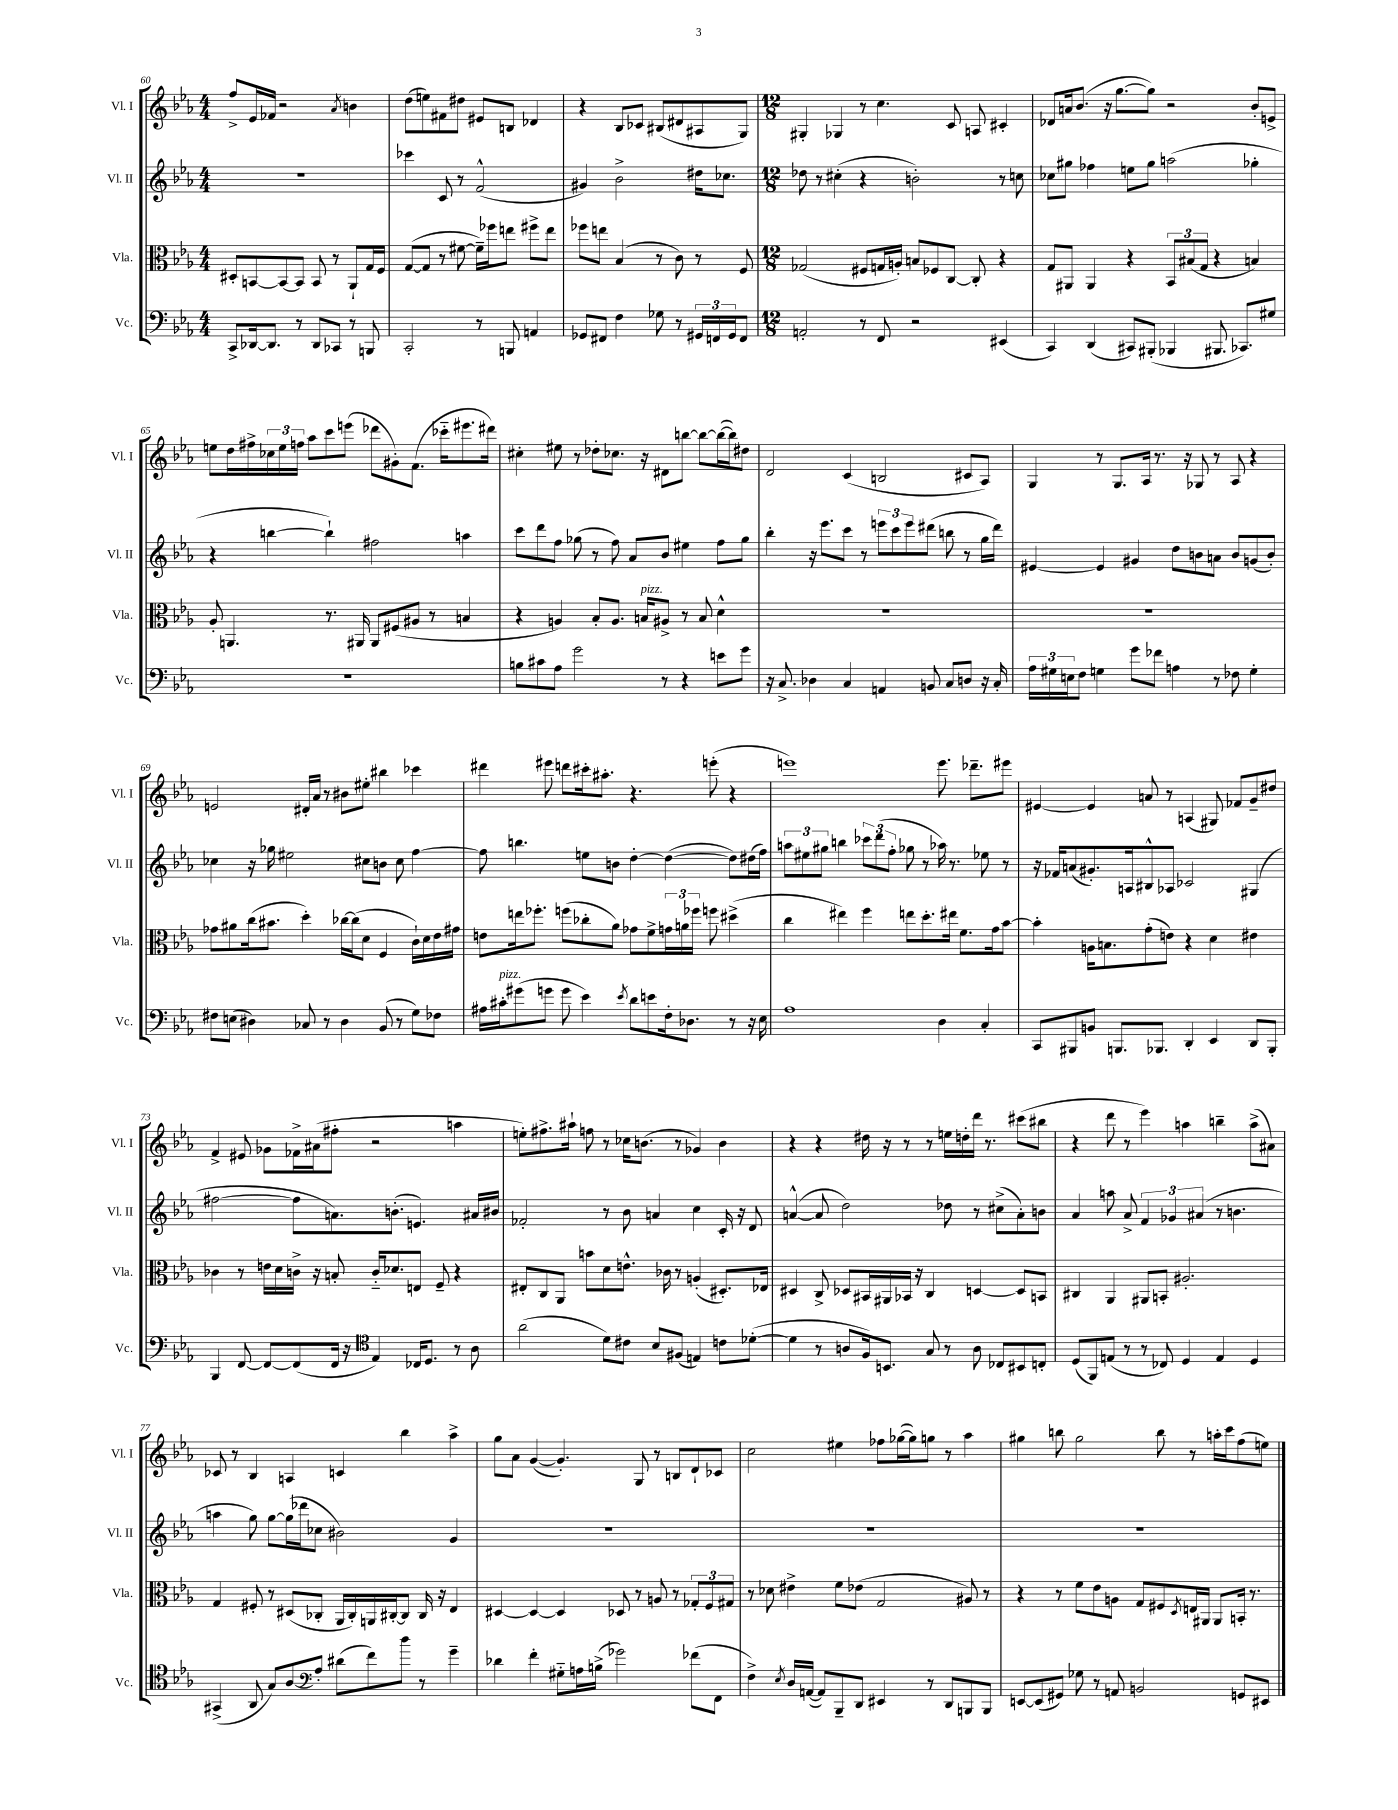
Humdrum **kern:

**kern	**kern	**kern	**kern
*staff4	*staff3	*staff2	*staff1
*clefF4	*clefC3	*clefG2	*clefG2
*k[b-e-a-]	*k[b-e-a-]	*k[b-e-a-]	*k[b-e-a-]
*M4/4	*M4/4	*M4/4	*M4/4
8CC^	8D#'	1r	8ff^
[16DD-	[8BB	.	16e-
8.DD-]	.	.	16f-
.	8BB_	.	2r
8r	8BB]	.	.
8DD-	8BB	.	.
8CC-	8r	.	.
.	.	.	8qa-
8r	8AA-`	.	4b
8BBB	16G	.	.
.	16F	.	.
=	=	=	=
2CC'	([8G	4ccc-	(8dd
.	8G]	.	8ee)
.	8r	8c	8f#
.	[8f#	8r	8dd#
8r	16f#~])	(2f^^	8e#
.	16ff-	.	.
8BBB	8ee	.	8B
4AA	8ff#^	.	4d-
.	8ee	.	.
=	=	=	=
8GG-	8ff-	4g#)	4r
8FF#	8ee	.	.
4F	(4B-	2b-^	8B-
.	.	.	8c-
8G-	8r	.	(8B#
8r	8c)	.	8d#
24GG#	8r	16dd#	8A#
24FF	.	.	.
.	.	8.cc-	.
24GG#	.	.	.
8FF	8F	.	8G)
=	=	=	=
*M12/8	*M12/8	*M12/8	*M12/8
2AA'	(2G-	8dd-	4G#'
.	.	8r	.
.	.	(4cc#'	4G-
8r	8F#	4r	8r
8FF	16G	.	4.cc
.	16A')	.	.
2r	8B	2b')	.
.	8F-	.	.
.	[8C	.	8c
.	8C']	.	8A
(4EE#	4r	8r	4c#'
.	.	8cc	.
=	=	=	=
4CC)	8G	8cc-	8d-
.	8AA#	8gg#	16a
.	.	.	(8.b-
(4DD	4AA#	4ff-	.
.	.	.	16r
.	.	.	[8.gg
8CC#)	4r	8ee	.
(8BBB#'	.	8gg#	8gg])
4BBB-	12BB-	(2aa	2r
.	(12B#	.	.
.	12G	.	.
8.BBB#	4r	.	.
8.CC-)	.	.	.
.	4B)	4gg-'	8b-'
8G#	.	.	8e^
=	=	=	=
1.r	8A-'	4r	8ee
.	4.AA	.	16dd
.	.	.	16ff#^
.	.	[4bb	24cc-
.	.	.	24ee
.	.	.	24ff
.	.	.	8aa-
.	8.r	4bb`])	8ccc
.	.	.	(8eee
.	16AA#	.	.
.	8AA#	2ff#	8ddd-
.	(8F#	.	8g#')
.	8A#	.	(8.f
.	8r	.	.
.	.	.	16ccc-'~
.	4B	4aa	8.eee#
.	.	.	16ddd#)
=	=	=	=
8B	4r	8ccc	4cc#'
8c#	.	8ddd	.
8A-	4A)	8ff	8ee#
2g	.	(8gg-	8r
.	8B-'	8r	8dd-'
.	8.A	8ff)	8.cc-
.	.	8a-	.
.	16B	.	16r
8r	8A#^	8b-	8d#
4r	8r	4ee#	[8bb
.	8B	.	8bb_
8e	4d^^	8ff	(16bb_
.	.	.	16bb])
8g	.	8gg-	8dd#
=	=	=	=
16r	1.r	4bb-'	2d
8.C^	.	.	.
4D-	.	16r	.
.	.	8.eee-	.
4C	.	8ccc	(4c
.	.	8r	.
4AA	.	12eee	2B
.	.	12ccc	.
.	.	12eee	.
8BB	.	(8ddd#	.
8C	.	8bb	.
8D	.	8r	8c#
16r	.	16gg	8A-)
16C'	.	16ddd#)	.
=	=	=	=
24A-	1.r	[4e#	4G
24G#	.	.	.
24E	.	.	.
8F	.	.	.
4G	.	4e#]	8r
.	.	.	8.G
8g	.	4g#	.
.	.	.	16A-
8f-	.	.	8.r
4A	.	8dd	.
.	.	.	16r
.	.	8b	8G-
8r	.	8a	8r
8F-	.	8b	8A-
4G'	.	(8g	4r
.	.	8b')	.
=	=	=	=
8F#	8g-	4cc-	2e
(8E	8a#	.	.
4D#)	(16cc	16r	.
.	8.b#	16gg-	.
.	.	2ee#	.
8C-	4dd')	.	16d#'
.	.	.	16a-
8r	.	.	8r
4D#	[16cc-	.	8b#
.	(16cc-]	.	.
.	8d	8cc#	8ee#'
(8BB-	4F	8b	4bb#
8r	.	8cc#	.
8G)	16c`)	[4ff	4ccc-
.	16d	.	.
8F-	16e-	.	.
.	16g#	.	.
=	=	=	=
16A#	8e	8ff]	4ddd#
16c#'	.	.	.
(8g#	16ee	4.bb	.
.	8.ff-'	.	.
8g	.	.	8eee#
8g	(8ff	.	8ddd
4e-)	8cc-'	8ee	16ccc#'
.	.	.	8.aa#'
.	8a-)	8b	.
8qe-	.	.	.
8d	8g-	[4dd'	4.r
8e	8f^	.	.
16F'	24g	(4dd_	.
.	24a	.	.
8.D-	.	.	.
.	24ff-	.	.
.	8ff	.	(8eee'
8r	(4dd#^	8dd])	4r
16r	.	(16dd#	.
16E-	.	16ff)	.
=	=	=	=
1A-	4cc	12aa	1eee)
.	.	12ee#	.
.	.	12gg#	.
.	4ee#)	4bb	.
.	4ff	12ccc-	.
.	.	(12ddd	.
.	.	12ff'	.
.	8ee	8gg-	.
.	8.dd'	8r	.
4D	.	16aa-)	8.eee
.	16ee#	8.r	.
.	8.f	.	.
.	.	.	8.ddd-~
4C'	.	8ee-	.
.	16g	.	.
.	[8b-	8r	8eee#
=	=	=	=
8CC	4b-']	16r	[4e#
.	.	16f-	.
8BBB#	.	(8a	.
8BB	16A	8.g#')	4e#]
.	8.B	.	.
8.BBB	.	.	.
.	.	16A	.
.	(8g'	8B#^^	8a
8.BBB-	.	.	.
.	8e)	8A-	8r
4DD'	4r	2c-	(4A
4EE-	4d	.	8G#)
.	.	.	8f-
8DD	4e#	(4G#	8g~
8BBB-'	.	.	8dd#
=	=	=	=
4BBB-	4c-	[2ff#	4f^
[8FF	8r	.	8e#
8FF_	16e	.	8g-
.	16d	.	.
(8FF]	16c^	8ff#]	16f-^
.	16r	.	(16a#
16FF	8B'	8.a)	8ff#'
16r	.	.	.
*clefC4	*	*	*
4E-)	16c'~	.	2r
.	8.d-	(8.b'	.
16C-	8E	4.e)	.
8.D	.	.	.
.	8F~	.	.
8r	4r	.	4aa
8A-	.	16a#	.
.	.	16b#	.
=	=	=	=
(2a-	8E#'	2f-'	8ee')
.	8C	.	8.ff#^
.	8AA-	.	.
.	.	.	16aa#`
.	8b	.	8ff
8d)	8d	8r	8r
8c#	8.e^^	8b-	16cc-
.	.	.	(8.b
8B-	.	4a	.
.	16c-	.	.
(8F#	8r	.	8r
4E)	(4A'	4cc	4g-)
8c	8.D#')	16c'	4b
.	.	16r	.
([8d-'	.	8d	.
.	16E-	.	.
=	=	=	=
4d-]	4D#	([4a^^	4r
8r	8C^	8a]	4r
8A	8D-	2dd)	.
16F)	16BB#	.	16dd#
8.BB	16AA#	.	16r
.	16BB-	.	8r
.	16r	.	.
8G	4C	.	8r
8r	.	8dd-	16ee
.	.	.	16dd'
8A	[4D	8r	16ddd
.	.	.	8.r
8C-	.	(8cc#^	.
8BB#	8D]	8a')	(8ccc#
8C'	8BB	8b	8bb#
=	=	=	=
(8D	4C#	4a-	4r
8FF)	.	.	.
(8E	4AA-	8aa	8ddd
8r	.	8a-^	8r
8r	8AA#	6f	4eee-)
8C-)	8BB'	.	.
.	.	6g-	.
4D	2.A#'	.	4aa
.	.	(6a#	.
4E	.	8r	4bb~
.	.	4.b	.
4D	.	.	(8aa^
.	.	.	8a#)
=	=	=	=
(4GG#^	4G	4aa	8c-
.	.	.	8r
8AA-	8F#'	8gg)	4B-
8G)	8r	[8gg	.
[8A-	(8D#	(16gg]	4A
.	.	16ddd-	.
8A-']	8C-'	8cc-	.
(8d#	16AA-	2b#)	4c
.	16C-')	.	.
8f)	16AA	.	.
.	[16C#'	.	.
8dd	8C#]	.	4bb-
8r	16C#	.	.
.	16r	.	.
4g~	4E-	4g	4aa-^
=	=	=	=
*clefF4	*	*	*
4d-	[4D#	1.r	8gg
.	.	.	8a-
4f'	4D#_	.	([4g
8G#'~	4D#]	.	4.g'])
16A	.	.	.
(16B^	.	.	.
2g-)	8D-	.	.
.	8r	.	8G
.	8A	.	8r
.	8r	.	8B
(8f-	12G-'	.	8d`
.	12F	.	.
8FF	.	.	8c-
.	12G#	.	.
=	=	=	=
4F^)	8r	1.r	2cc
.	8d-	.	.
8qE-	.	.	.
16D	4e#^	.	.
([16AA	.	.	.
8AA])	.	.	.
8BBB-~	8f	.	4ee#
8DD	(8e-	.	.
4EE#	2G	.	8ff-
.	.	.	([16gg-
.	.	.	16gg-])
8r	.	.	8gg
8DD	.	.	8r
8BBB	8A#)	.	4aa-
8BBB	8r	.	.
=	=	=	=
[8EE	4r	1.r	4gg#
(8EE]	.	.	.
8GG#)	8r	.	8bb
8G-	8f	.	2gg#
8r	8e-	.	.
8AA	8A	.	.
2BB	8G	.	.
.	8F#	.	8bb
.	8qD	.	.
.	16E	.	8r
.	16AA#	.	.
.	8AA#	.	16aa'
.	.	.	16ccc
8GG	16BB'	.	(8ff
.	8.r	.	.
8EE#	.	.	8ee)
==	==	==	==
*-	*-	*-	*-
